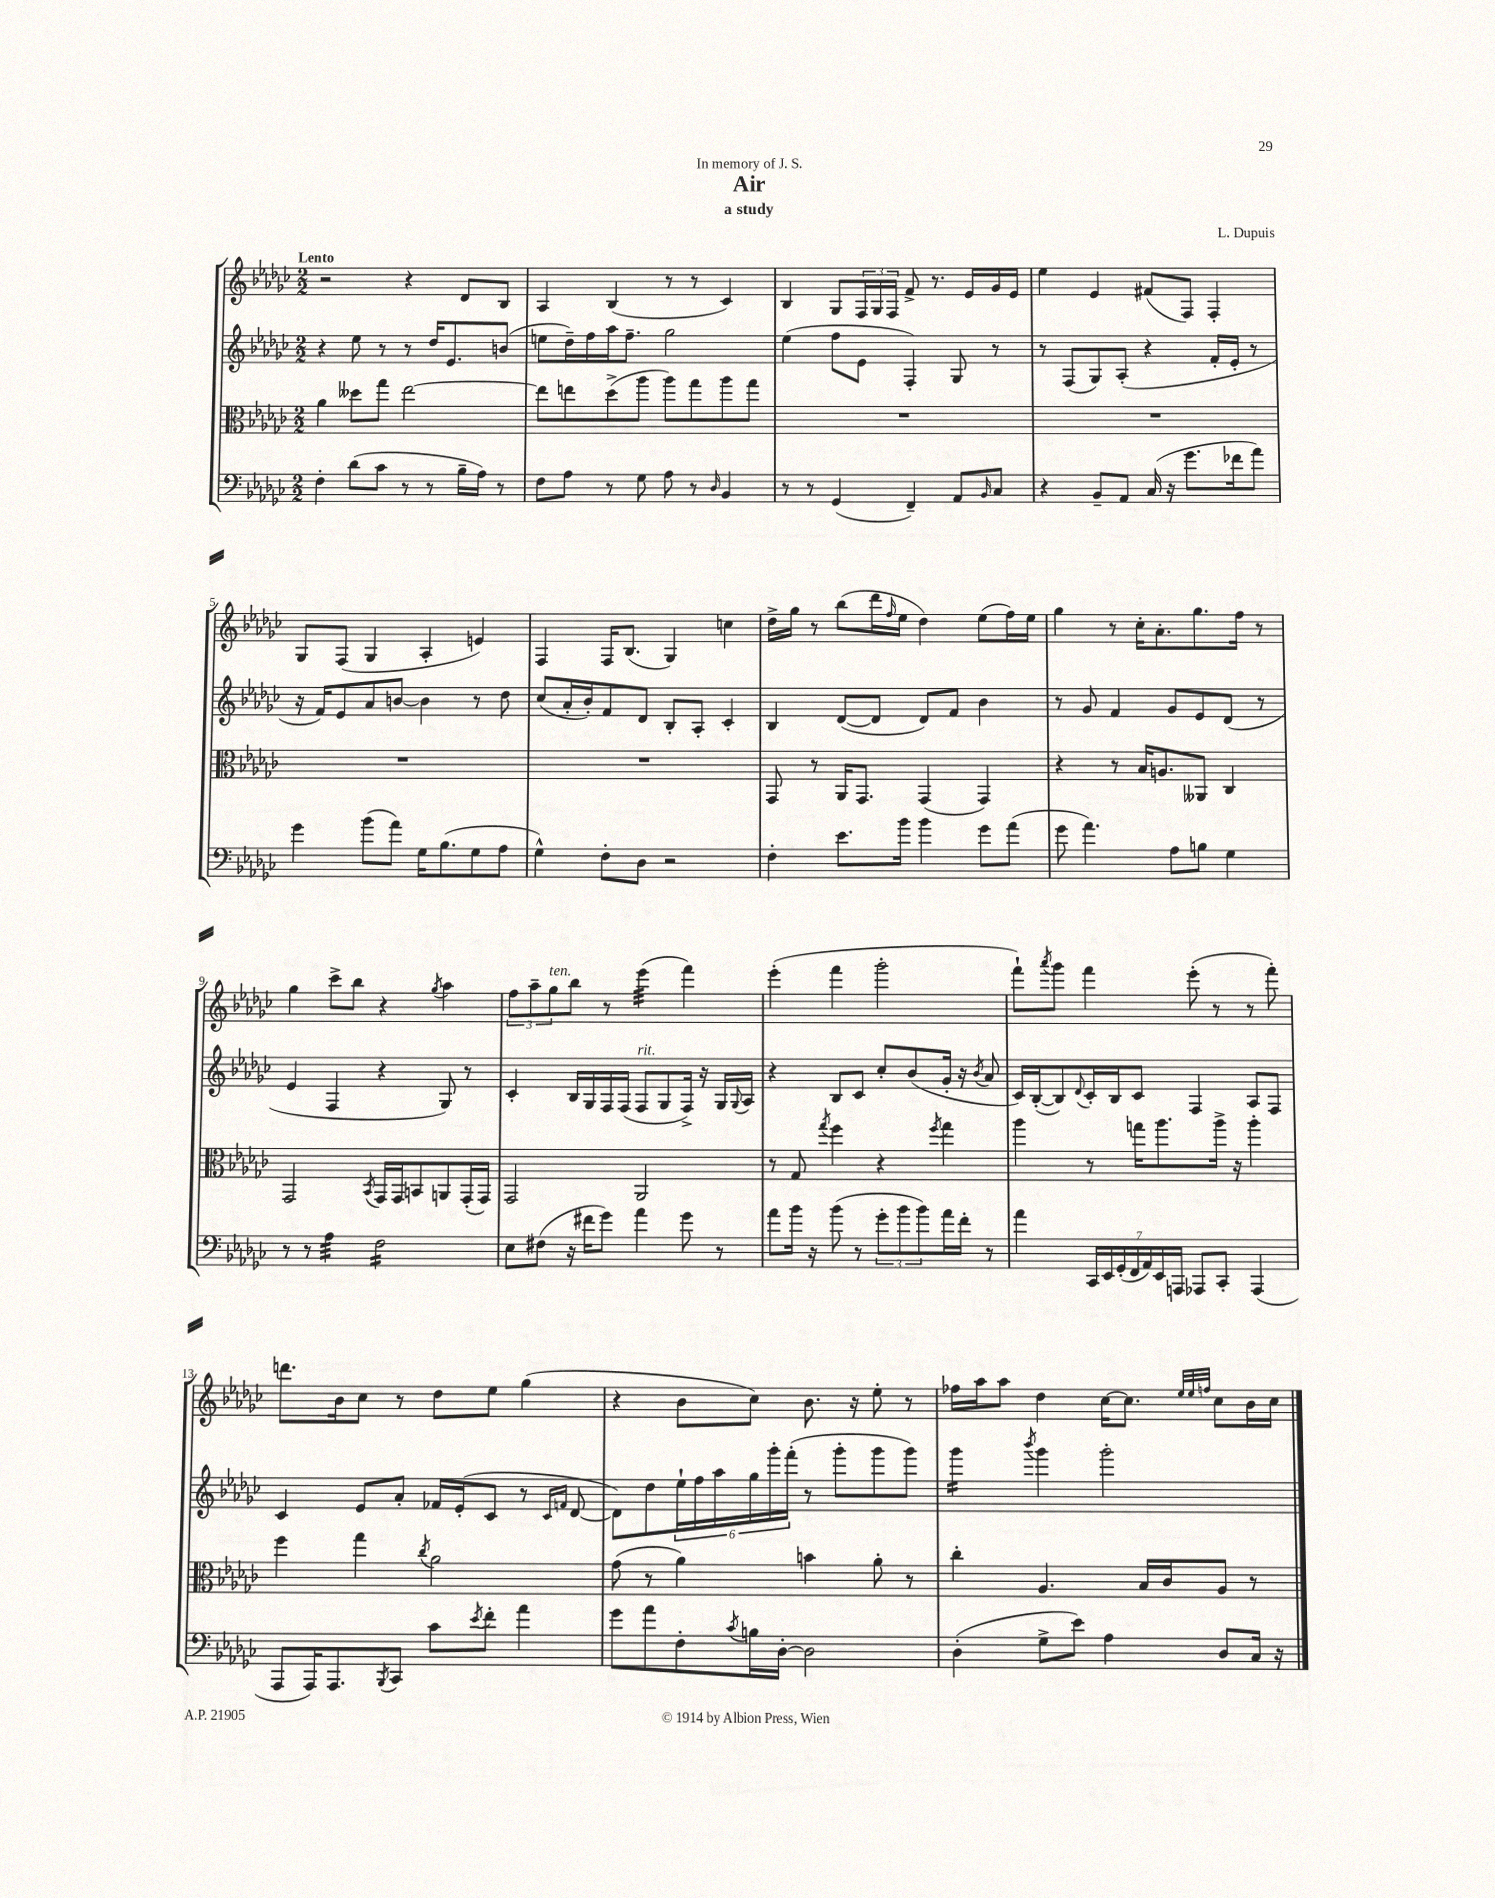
\header { title = "Air" composer = "L. Dupuis" subtitle = "a study" dedication = "In memory of J. S." }
<<
\new StaffGroup <<
\new Staff = "s0" {
    \clef treble \key ges \major \numericTimeSignature \time 2/2 \tempo "Lento"
    r2 r4 des'8 bes8 |
    aes4 bes4( r8 r8 ces'4) |
    bes4 ges8 \tuplet 3/2 { f16 ges16 f16 } f'8-> r8. ees'16 ges'16 ees'16 |
    ees''4 ees'4 fis'8( f8) f4-. |
    ges8 f8( ges4 aes4-. e'4) |
    f4 f16 bes8.( ges4) c''4 |
    des''16-> ges''16 r8 bes''8( des'''16 \grace { f''16 } ees''16 des''4) ees''8( f''16) ees''16 |
    ges''4 r8 ces''16-. aes'8.-. ges''8. f''16 r8 |
    ges''4 ces'''8-> bes''8 r4 \acciaccatura { ges''8 } aes''4 |
    \tuplet 3/2 { f''8 aes''8-- ges''8^\markup { \italic "ten." } } bes''8 r8 ees'''4:32( f'''4) |
    ees'''4-.( f'''4 ges'''2-. |
    f'''8-!) \acciaccatura { aes'''8 } ges'''8 f'''4 ees'''8-.( r8 r8 f'''8-.) |
    d'''8. bes'16 ces''8 r8 des''8 ees''8 ges''4( |
    r4 bes'8 ces''8) bes'8. r16 ees''8-. r8 |
    fes''16 aes''16 aes''8 des''4 ces''16~ ces''8. \grace { ees''32 ees''32 f''32 } ces''8 bes'16 ces''16 \bar "|." |
}
\new Staff = "s1" {
    \clef treble \key ges \major \numericTimeSignature \time 2/2
    r4 ees''8 r8 r8 des''16 ees'8. b'8( |
    e''8 des''16--) f''16 aes''16 f''8.-- ges''2 |
    ees''4( f''8 ees'8 f4-.) ges8 r8 |
    r8 f8( ges8) aes8-.( r4 f'16-. ees'16-. r8 |
    r16 f'16) ees'8 aes'8 b'8~ b'4 r8 des''8 |
    ces''8( aes'16-. bes'16-.) f'8 des'8 bes8-. aes8-. ces'4-. |
    bes4 des'8~( des'8 des'8) f'8 bes'4 |
    r8 ges'8 f'4 ges'8 ees'8 des'8( r8 |
    ees'4 f4 r4 ges8) r8 |
    ces'4-. bes16 ges16 f16 f16( f8^\markup { \italic "rit." } ges8 f16->) r16 ges16 \appoggiatura { ges8 } aes16 |
    r4 bes8 ces'8 ces''8-. bes'8( ges'16-. r16 \acciaccatura { bes'8 } aes'8 |
    ces'16) bes16~-.( bes8) \appoggiatura { des'8 } ces'16-. bes16 ces'8 f4 aes8 f8 |
    ces'4 ees'8 aes'8-. fes'16 ees'16-.( ces'8 r8 \grace { ces'16 f'16 } des'8~ |
    des'8) des''8 \tuplet 6/4 { ees''16-! f''16 aes''16 ges''16 ges'''16-. f'''16-.( } r8 ges'''8-. ges'''8 ges'''8) |
    ges'''4:16 \acciaccatura { bes'''8 } ges'''4 ges'''2-. \bar "|." |
}
\new Staff = "s2" {
    \clef alto \key ges \major \numericTimeSignature \time 2/2
    aes'4 deses''8 ges''8 ees''2~ |
    ees''8 e''8 des''8->( aes''8 aes''8) ges''8 aes''8 ges''8 |
    R1 |
    R1 |
    R1 |
    R1 |
    ges,8 r8 aes,16 ges,8. ges,4( ges,4) |
    r4 r8 bes16 a8. aeses,8 ces4 |
    ges,2 \acciaccatura { bes,8 } ges,16 ges,16 b,8 a,8 ges,16-.( ges,16) |
    ges,2 aes,2 |
    r8 ges8 \acciaccatura { ges''8 } f''4 r4 \acciaccatura { f''8 } ges''4 |
    aes''4 r8 g''16 aes''8. aes''16-> r16 aes''4-. |
    f''4 ges''4 \acciaccatura { ces''8 } aes'2 |
    ges'8( r8 aes'4) b'4 aes'8-. r8 |
    ces''4-. aes4. bes16 ces'16 aes8 r8 \bar "|." |
}
\new Staff = "s3" {
    \clef bass \key ges \major \numericTimeSignature \time 2/2
    f4-. des'8( ces'8 r8 r8 bes16-- aes16) r8 |
    f8 aes8 r8 ges8 aes8 r8 \grace { des16 } bes,4 |
    r8 r8 ges,4( f,4--) aes,8 \grace { bes,16 } ces8 |
    r4 bes,8-- aes,8 ces16( r16 ges'8. fes'16 aes'8) |
    ges'4 bes'8( aes'8) ges16 bes8.( ges8 aes8 |
    ges4-^) f8-. des8 r2 |
    f4-. ees'8. bes'16 bes'4 ges'8 aes'8( |
    ges'8 aes'4.) aes8 b8 ges4 |
    r8 r8 aes4:32 f2:16 |
    ees8 fis8( r16 fis'16 ges'8) aes'4 ges'8 r8 |
    aes'8 bes'16 r16 bes'8( r8 \tuplet 3/2 { ges'8-. bes'8 bes'8) } aes'16 f'16-. r8 |
    aes'4 \tuplet 7/4 { ces,16 ees,16 ges,16-.( f,16 aes,16) ees,16 a,,16 } aes,,8 ces,8-. aes,,4( |
    aes,,8 aes,,16) aes,,8. \acciaccatura { bes,,8 } ces,8 ces'8 \acciaccatura { ees'8 } f'8-. aes'4 |
    ges'8 aes'8 f8-. \acciaccatura { ces'8 } b16 des16~-. des2 |
    des4-.( ges8-> ees'8) aes4 des8 ces16 r16 \bar "|." |
}
>>
>>
